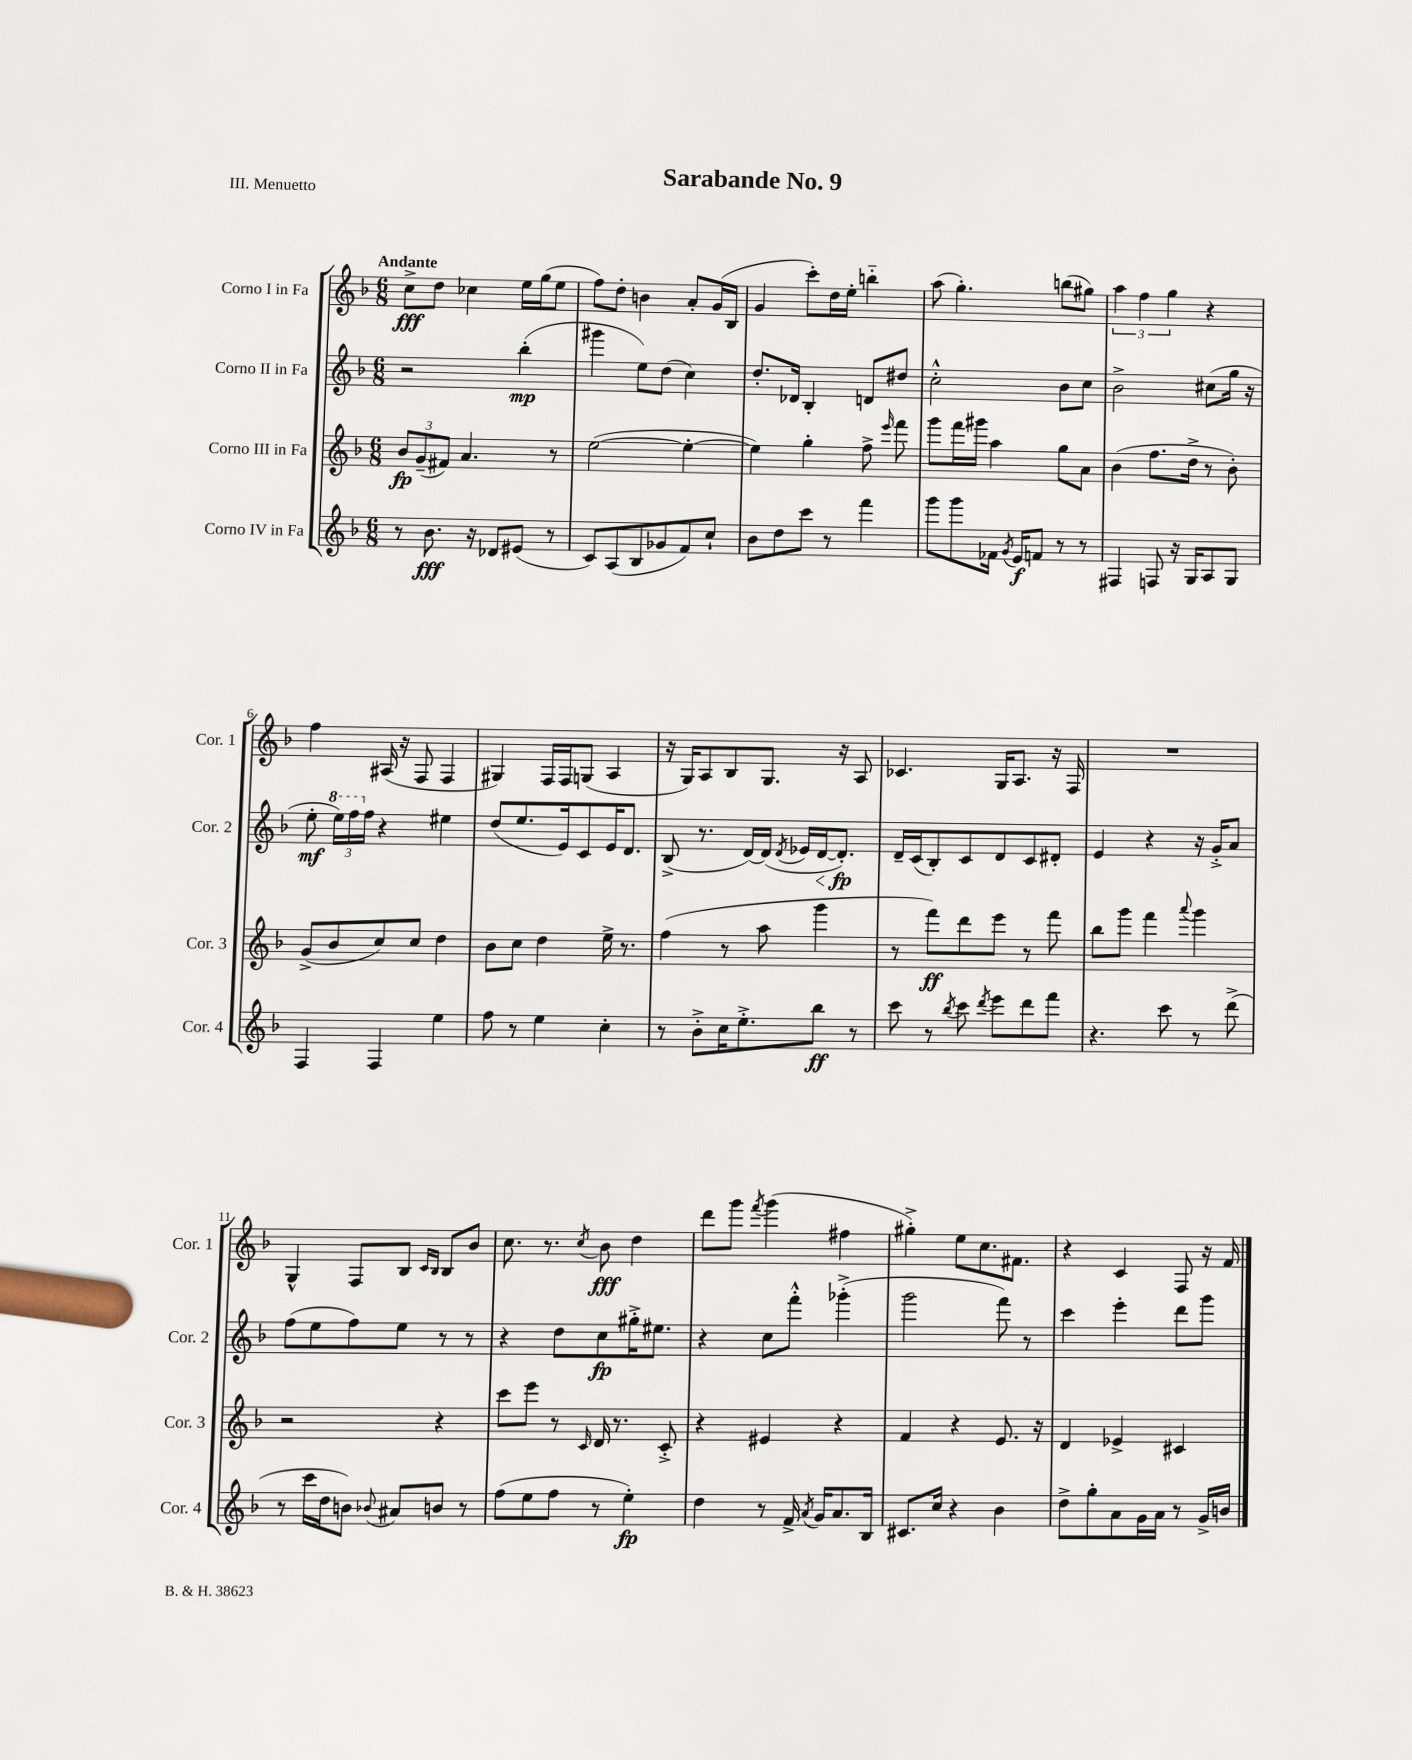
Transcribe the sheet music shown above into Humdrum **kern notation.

**kern	**kern	**kern	**kern
*staff4	*staff3	*staff2	*staff1
*clefG2	*clefG2	*clefG2	*clefG2
*k[b-]	*k[b-]	*k[b-]	*k[b-]
*M6/8	*M6/8	*M6/8	*M6/8
8r	12b-	2r	8cc^
.	(12g~	.	.
8.b-	.	.	8dd
.	12f#)	.	.
.	4.a	.	4cc-
16r	.	.	.
8d-	.	.	.
(8e#	.	(4bb-'	16ee
.	.	.	(16gg
8r	8r	.	8ee
=	=	=	=
8c)	([2ee	4ggg#	8ff)
(8A	.	.	8dd'
8B-	.	8ee)	4b
8g-	.	(8dd	.
8f)	4ee'_	4cc)	8a'
8cc`	.	.	(16g
.	.	.	16B-
=	=	=	=
8b-	4ee])	8.dd'	4g
8dd	.	.	.
.	.	16d-	.
8ccc	4gg'	4B-'	8ccc')
8r	.	.	16dd
.	.	.	16ee'
4fff	8ff^	8d	4bb'~
.	16qqeee	.	.
.	8fff	8dd#	.
=	=	=	=
8ggg	8ggg	2cc'^^	(8aa
8ggg	16fff	.	4.gg')
.	16ggg#	.	.
16f-	4aa	.	.
8qg	.	.	.
16e	.	.	.
8f	.	.	.
8r	8gg	8b-	(8bb
8r	8a	8cc	8gg#)
=	=	=	=
4F#	(4b-	2b-^	6aa
.	.	.	6ff
8F	8.ff	.	.
.	.	.	6gg
16r	.	.	.
16G	16dd^	.	.
8A	8r	(8cc#	4r
8G	8b-')	16gg	.
.	.	16r	.
=	=	=	=
4F	(8g^	8ee'	4ff
.	8b-	24eee)	.
.	.	24fff	.
.	.	24ff	.
4F	8cc)	4r	(16A#
.	.	.	16r
.	8cc	.	8F
4ee	4dd	4ee#	4F
=	=	=	=
8ff	8b-	(8dd	4G#)
8r	8cc	8.ee	.
4ee	4dd	.	16F
.	.	16e)	16F
.	.	8c	(8G
4cc'	16ee^	16e	4A
.	8.r	8.d	.
=	=	=	=
8r	(4ff	(8B-^	16r
.	.	.	16G)
8b-'^	.	8.r	8A
16cc	8r	.	8B-
8.ee'^	.	[16d)	.
.	8aa	(16d]	8.G
.	.	8qd	.
.	.	16e-	.
8bb-	4ggg	[16d	.
.	.	8.d'])	16r
8r	.	.	8A
=	=	=	=
8ccc	8r	16d~	4.c-
.	.	(16c	.
8r	8fff)	8B-')	.
8qbb-	.	.	.
8ccc	8ddd	8c	.
8qddd	.	.	.
8eee	8eee	8d	16G
.	.	.	8.A
8ddd	8r	8c	.
8fff	8fff	8d#'	16r
.	.	.	16F
=	=	=	=
4.r	8bb-	4e	2.r
.	8ggg	.	.
.	4fff	4r	.
8ccc	.	.	.
.	8qqaaa	.	.
8r	4ggg	16r	.
.	.	16g'^	.
(8ddd^	.	8a	.
=	=	=	=
8r	2r	(8ff	4G^^
16ccc	.	8ee	.
16dd	.	.	.
8b)	.	8ff)	8F
8qqb-	.	.	.
8a#	.	8ee	8B-
.	.	.	16qqc
.	.	.	16qqB-
8b	4r	8r	8B-
8r	.	8r	8b-
=	=	=	=
(8ff	8ccc	4r	8.cc
8ee	8eee	.	.
.	.	.	8.r
8ff	8r	8dd	.
.	16qqc	.	8qcc
8r	16d	8cc	8b-
.	8.r	.	.
4ee')	.	16gg#'^	4dd
.	.	8.ee#	.
.	8c'^	.	.
=	=	=	=
4dd	4r	4r	8ddd
.	.	.	8ggg
.	.	.	8qfff
8r	4e#	8cc	(4ggg
16f^	.	8fff'^^	.
8qa	.	.	.
16g	.	.	.
8.a	4r	(4ggg-'^	4ff#
16B-	.	.	.
=	=	=	=
8.c#	4f	2ggg	4gg#'^)
16cc	.	.	.
4r	4r	.	8ee
.	.	.	8.cc
4b-	8.e	8fff)	.
.	.	.	8.f#
.	.	8r	.
.	16r	.	.
=	=	=	=
8dd^	4d	4ccc	4r
8gg'	.	.	.
8a	4e-^	4eee'	4c
16g	.	.	.
16a	.	.	.
8r	4c#	8ddd	8F
16g^	.	8ggg	16r
16b	.	.	16f
==	==	==	==
*-	*-	*-	*-
